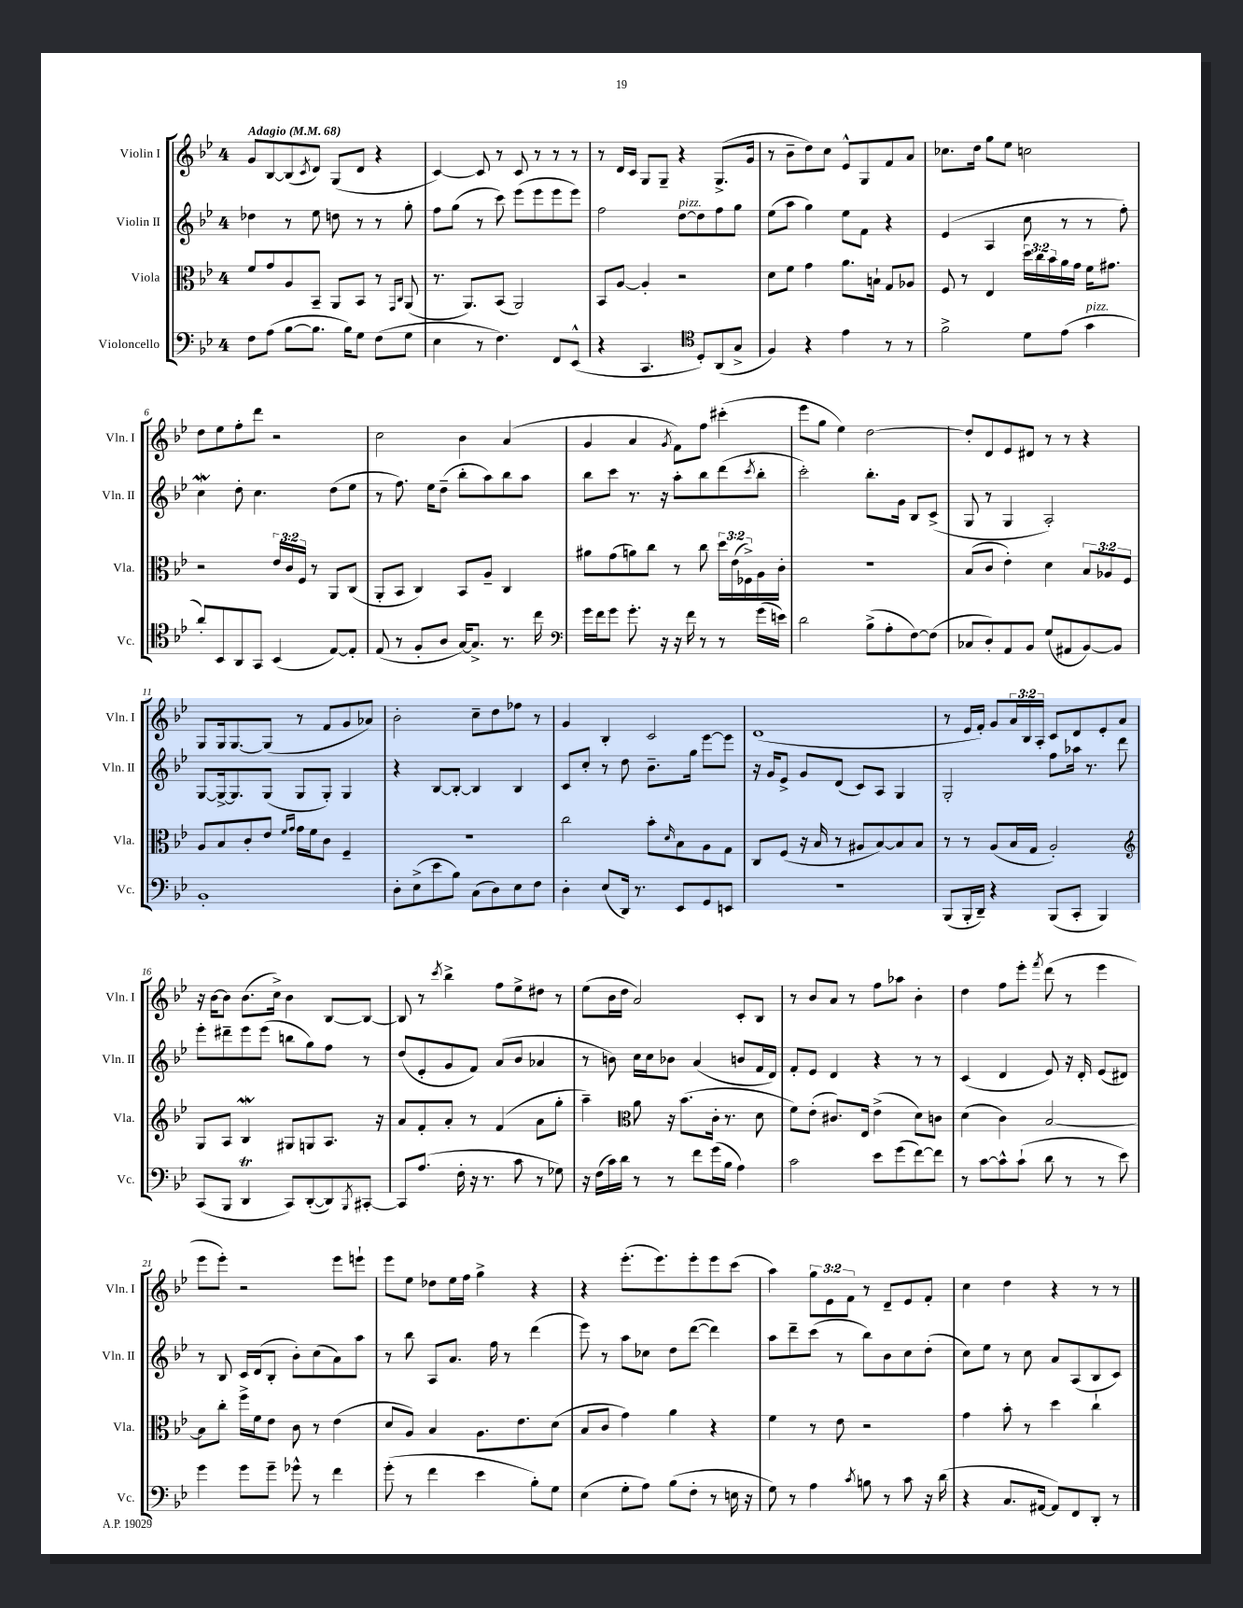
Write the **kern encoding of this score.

**kern	**kern	**kern	**kern
*staff4	*staff3	*staff2	*staff1
*clefF4	*clefC3	*clefG2	*clefG2
*k[b-e-]	*k[b-e-]	*k[b-e-]	*k[b-e-]
*M4/4	*M4/4	*M4/4	*M4/4
*MM68	*MM68	*MM68	*MM68
8F\L	8f/L	4dd-\	8g/L
(8A\J	8g/	.	[8B-/
[8B-\L	8A/	8r	(8B-/]
.	.	.	8qc/
8.B-\]J	8BB-~/J	8ee-\	8d/J)
.	8AA/L	8dd\	(8G/L
16B-\LK)	.	.	.
8G\J	8BB-/J	8r	8d/J
(8F\L	8r	8r	4r
.	16qqGG/LL	.	.
.	16qqC/JJ	.	.
8G\J	(8AA/	8gg'\	.
=	=	=	=
4E-\	8.r	8ff\L	[4c/)
.	.	(8gg\J	.
.	8.AA/L)	.	.
8r	.	8r	8c/]
4.F\)	(8BB-/J	8ccc\)	8r
.	2AA/)	(8eee-\L	8c/
.	.	8eee-\	8r
8FF/L	.	8eee-\	8r
(8EE-^^/J	.	8eee-\J)	8r
=	=	=	=
4r	8BB-/L	2ff\	8r
.	[8A/J	.	16d/LL
.	.	.	16c/JJ
4.CC/	4A'/]	.	8G/L
.	.	.	8G~/J
.	2r	[8dd\L	4r
*clefC4	*	*	*
8D'/L)	.	8dd\]	.
(8AA/	.	8ff\	(8.G^/L
8G^/J	.	8gg\J	.
.	.	.	16g/Jk
=	=	=	=
4F/)	8d\L	(8ee-\L	8r
.	8f\J	8aa\J	8b-~\L
4r	4g\	4gg\)	8dd\)
.	.	.	8cc\J
4e-\	8.a\L	8ee-\L	8e-^^/L
.	.	8f\J	8G/
.	16B`\Jk	.	.
8r	8G/L	4r	8f/
8r	8A-/J	.	8a/J
=	=	=	=
2f^\	8F/	(4e-/	8.cc-\L
.	8r	.	.
.	.	.	16dd\Jk
.	4E-/	4A/	8gg\L
.	.	.	8ee-\J
8d\L	24dd\LL	8cc\	2cc\
.	24cc\	.	.
.	24b-\	.	.
(8e-\J	16a\	8r	.
.	16g\JJ	.	.
4g\	16f\LK	8r	.
.	8.g#\J	.	.
.	.	8ff'\)	.
=	=	=	=
8a'/L)	2r	4cc\	8dd\L
8BB-/	.	.	8ee-\
8AA/	.	8dd'\	8ff'\
8GG/J	.	4.cc\	8ddd\J
(4BB-/	24e-/LL	.	2r
.	24c/	.	.
.	24F/JJ	.	.
.	8r	.	.
[8E-/L)	8AA/L	(8dd\L	.
8E-'/]J	(8C/J	8ee-\J	.
=	=	=	=
(8E-/	8AA'/L	8r	2cc\
8r	8BB-/J	8.ff\)	.
8F'/L	4C/)	.	.
.	.	16ee-\LK	.
8A/J	.	(8dd~\J	.
[16G/LK)	8BB-/L	8bb-'\L	4b-\
8.G^/]J	.	.	.
.	8A~/J	8aa\)	.
8.r	4C/	8bb-\	(4a/
.	.	8aa\J	.
16cc\	.	.	.
=	=	=	=
*clefF4	*	*	*
16g\LL	8a#\L	8bb-\L	4g/
16f\J	.	.	.
8g\J	(8g\	8ccc\J	.
8.g'\	8a\)	8.r	4a/
.	8cc\J	.	.
16r	.	16r	.
.	.	.	8qg/
16r	8r	8aa'\L	8f\L)
16f\	.	.	.
8r	8cc\	8bb-\	8ff\J
8r	24dd\LL	(8ddd\	(4ccc#'\
.	(24e-\	.	.
.	24F-^\)	.	.
.	.	8qccc/	.
(16g\LL	16A\	8bb-'\J	.
16e\JJ)	16c'\JJ	.	.
=	=	=	=
2d\	1r	2ccc'\)	8eee-\L
.	.	.	8gg\J
.	.	.	4ee-\)
(8B-^\L	.	8.bb-'\L	[2dd\
8A'\	.	.	.
.	.	16g\Jk	.
[8F\)	.	8B-/L	.
(8F\]J	.	(8c^/J	.
=	=	=	=
8C-/L	(8B-/L	8G/	8dd'/]L
8D'/)	8c/J	8r	8d/
8AA/	4e-'\)	4G/	8e-/
8BB-/J	.	.	8d#/J
(8G/L	4d\	2A'/)	8r
8AA#/	.	.	8r
[8BB-/)	12B-/L	.	4r
.	12A-/	.	.
8BB-/]J	.	.	.
.	12F/J	.	.
=	=	=	=
1BB-'	8A/L	[8G/L	8G/L
.	8B-/	16G^/_k	16G/k
.	.	8.G/]	[8.G/
.	8c'/	.	.
.	8e-/J	(8G/J	(8G/]J
.	16qqf/LL	.	.
.	16qqg/JJ	.	.
.	16g\LL	8G/L	8r
.	16f\J	.	.
.	8c\J	8G'/J)	8f/L
.	4F~/	4G/	8g/
.	.	.	8a-/J)
=	=	=	=
8D'\L	1r	4r	2b-'\
(8E-^\	.	.	.
8e-\	.	[8B-/L	.
8B-\J)	.	8B-'/_J	.
(8C\L	.	4B-/]	8cc~\L
8D\)	.	.	8dd\
8E-\	.	4B-/	8ff-\J
8F\J	.	.	8r
=	=	=	=
4D'\	2cc\	8c/L	4g/
.	.	8cc'/J	.
(8E-/L	.	8r	4B-'/
16DD/Jk)	.	8dd\	.
8.r	.	.	.
.	8b-'\L	8.b-~\L	2c/
.	16qqd/	.	.
8EE-/L	8B-\	.	.
.	.	16gg\Jk	.
8GG/	8A\	[8eee-\L	.
8EE/J	8G\J	8eee-\]J	.
=	=	=	=
1r	8C/L	16r	(1d
.	.	16g/LK	.
.	(8F/J	8e-^/J	.
.	16r	8g/L	.
.	16B-/	.	.
.	8r	(8d/J	.
.	8A#/L	8c/L)	.
.	[8B-/)	8A/J	.
.	8B-/]	4G/	.
.	8B-/J	.	.
=	=	=	=
(8BBB-/L	8r	2G'/	8r
16BBB-'/L	8r	.	16e-/LL
16DD~/JJ)	.	.	16f'/JJ)
4r	(8A/L	.	8g/L
.	16B-/L	.	24a/L
.	.	.	24B-/
.	16G/JJ	.	.
.	.	.	24A'/JJ
(8BBB-/L	2A'/)	8ff\L	8c/L
8CC'/J	.	16aa-\Jk	8d/
.	.	8.r	.
4BBB-/)	.	.	8e-'/
.	.	8ddd\	8a/J
=	=	=	=
*	*clefG2	*	*
(8CC/L	8G/L	8eee-'\L	16r
.	.	.	[16b-\LK
8BBB-/J	8A/J	8ddd#~\	8b-\]J
4DD/	4B-/	8eee-\	(8.b-\L
.	.	(8eee-\J	.
.	.	.	16cc^\Jk)
8CC/L)	8G#/L	8bb\L	4b-\
([8DD'/	8G/	8gg\)	.
8DD/])	8.A/J	8ff\J	[8B-/L
8qBBB-/	.	.	.
[8CC#'/J	.	8r	8B-/_J
.	16r	.	.
=	=	=	=
8CC#/]L	8a/L	(8dd/L	8B-/]
(8.A/J	8f'/	8e-'/	8r
.	.	.	8qccc/
.	8a'/J	8g/	4bb-^\
16F'\	.	.	.
16r	8r	8f/J)	.
8.r	.	.	.
.	(4f/	(8a/L	8ff\L
8c\	.	8b-/J	8ee-^\
8r	8a\L	4a-/	8dd#\J
8G-\)	8gg'\J	.	8r
=	=	=	=
16r	4aa~\)	8r	(8ee-\L
(16F\LL	.	.	.
16c\)	.	8b\)	16b-\L
16d\JJ	.	.	16dd\JJ
*	*clefC3	*	*
8r	8a\	16cc\LL	2a/)
.	.	16cc\J	.
8r	16r	8b-\J	.
.	(8.b-\L	.	.
8f\L	.	(4a/	.
(16g\L	16c'\Jk	.	.
16B-\JJ	8.r	.	.
4A\)	.	8b/L	8c'/L
.	8d\	16f/L	8B-/J
.	.	16d/JJ)	.
=	=	=	=
2c\	8f\L)	8f'/L	8r
.	(8e-'\J	8e-/J	8b-/L
.	8.c#/L)	4d/	8a/J
.	.	.	8r
.	16E-/Jk	.	.
8e-\L	(4e-^\	4r	8ff\L
(8g\	.	.	8aa-\J
[8f\)	8d\L)	8r	4b-'\
8f\]J	8c\J	8r	.
=	=	=	=
8r	(4d\	(4c/	4dd\
[8c\L	.	.	.
8c^^\]	4c\)	4d/	8ff\L
(8c`\J	.	.	8eee-'\J
.	.	.	8qfff/
8d\	[2B-/	8e-/)	(8ddd\
8r	.	16r	8r
.	.	16d'/	.
8r	.	(8e-/L	4eee-\
8e-\)	.	8d#/J)	.
=	=	=	=
4g\	8B-\]L	8r	8eee-\L
.	8cc'\J	8B-/	8eee-'\J)
8g\L	16ff^\LL	16c/LL	2r
.	16f\J	(16d/J	.
8g~\J	8e-\J	8B-'/J	.
8g-^^\	8c\	8b-'\L)	.
8r	8r	(8cc\	.
4f\	(4e-\	8a\)	8eee-\L
.	.	8aa\J	8eee`\J
=	=	=	=
(8g'\	8d/L	8r	8eee-\L
8r	8A/J)	8bb-\	8ee-\J
4f\	4B-/	8A/L	8dd-\L
.	.	8.a/J	16ee-\L
.	.	.	16ff\JJ
4e-\	8.A\L	.	4gg^\
.	.	16ff\	.
.	.	8r	.
.	8.e-\	.	.
8B-'\L)	.	(4ddd\	4r
8G\J	(8d\J	.	.
=	=	=	=
(4E-\	8B-/L	8eee-\)	4r
.	8c/J	8r	.
8G'\L	4g\)	8aa\L	(8.eee-'\L
8A\J)	.	8cc-\J	.
.	.	.	8.eee-\)
(8B-\L	4a\	8dd\L	.
8F'\J	.	([8ddd\J	8eee-'\
8r	4r	4ddd\])	8eee-\
16E\	.	.	(8ccc\J
16r	.	.	.
=	=	=	=
8G\)	4f\	8aa\L	4aa\)
8r	.	8ddd~\	.
4A\	8r	(8ccc\J	12gg\L
.	.	.	12e-\
.	8e-\	8r	.
.	.	.	12f\J
8qc/	.	.	.
8B\	2r	8bb-\L)	8r
8r	.	8b-\	8d~/L
8c\	.	8cc\	8e-/
16r	.	(8dd'\J	8f'/J
(16d\	.	.	.
=	=	=	=
4r	4g\	8cc\L)	4cc\
.	.	8ee-\J	.
8.C/L	8b-'\	8r	4dd\
.	8r	8cc\	.
[16AA#/Jk	.	.	.
8AA#/]L)	4dd\	8a/L	4r
8FF/	.	(8A/	.
8DD'/J	4cc`\	8B-/	8r
8r	.	8c/J)	8r
==	==	==	==
*-	*-	*-	*-
